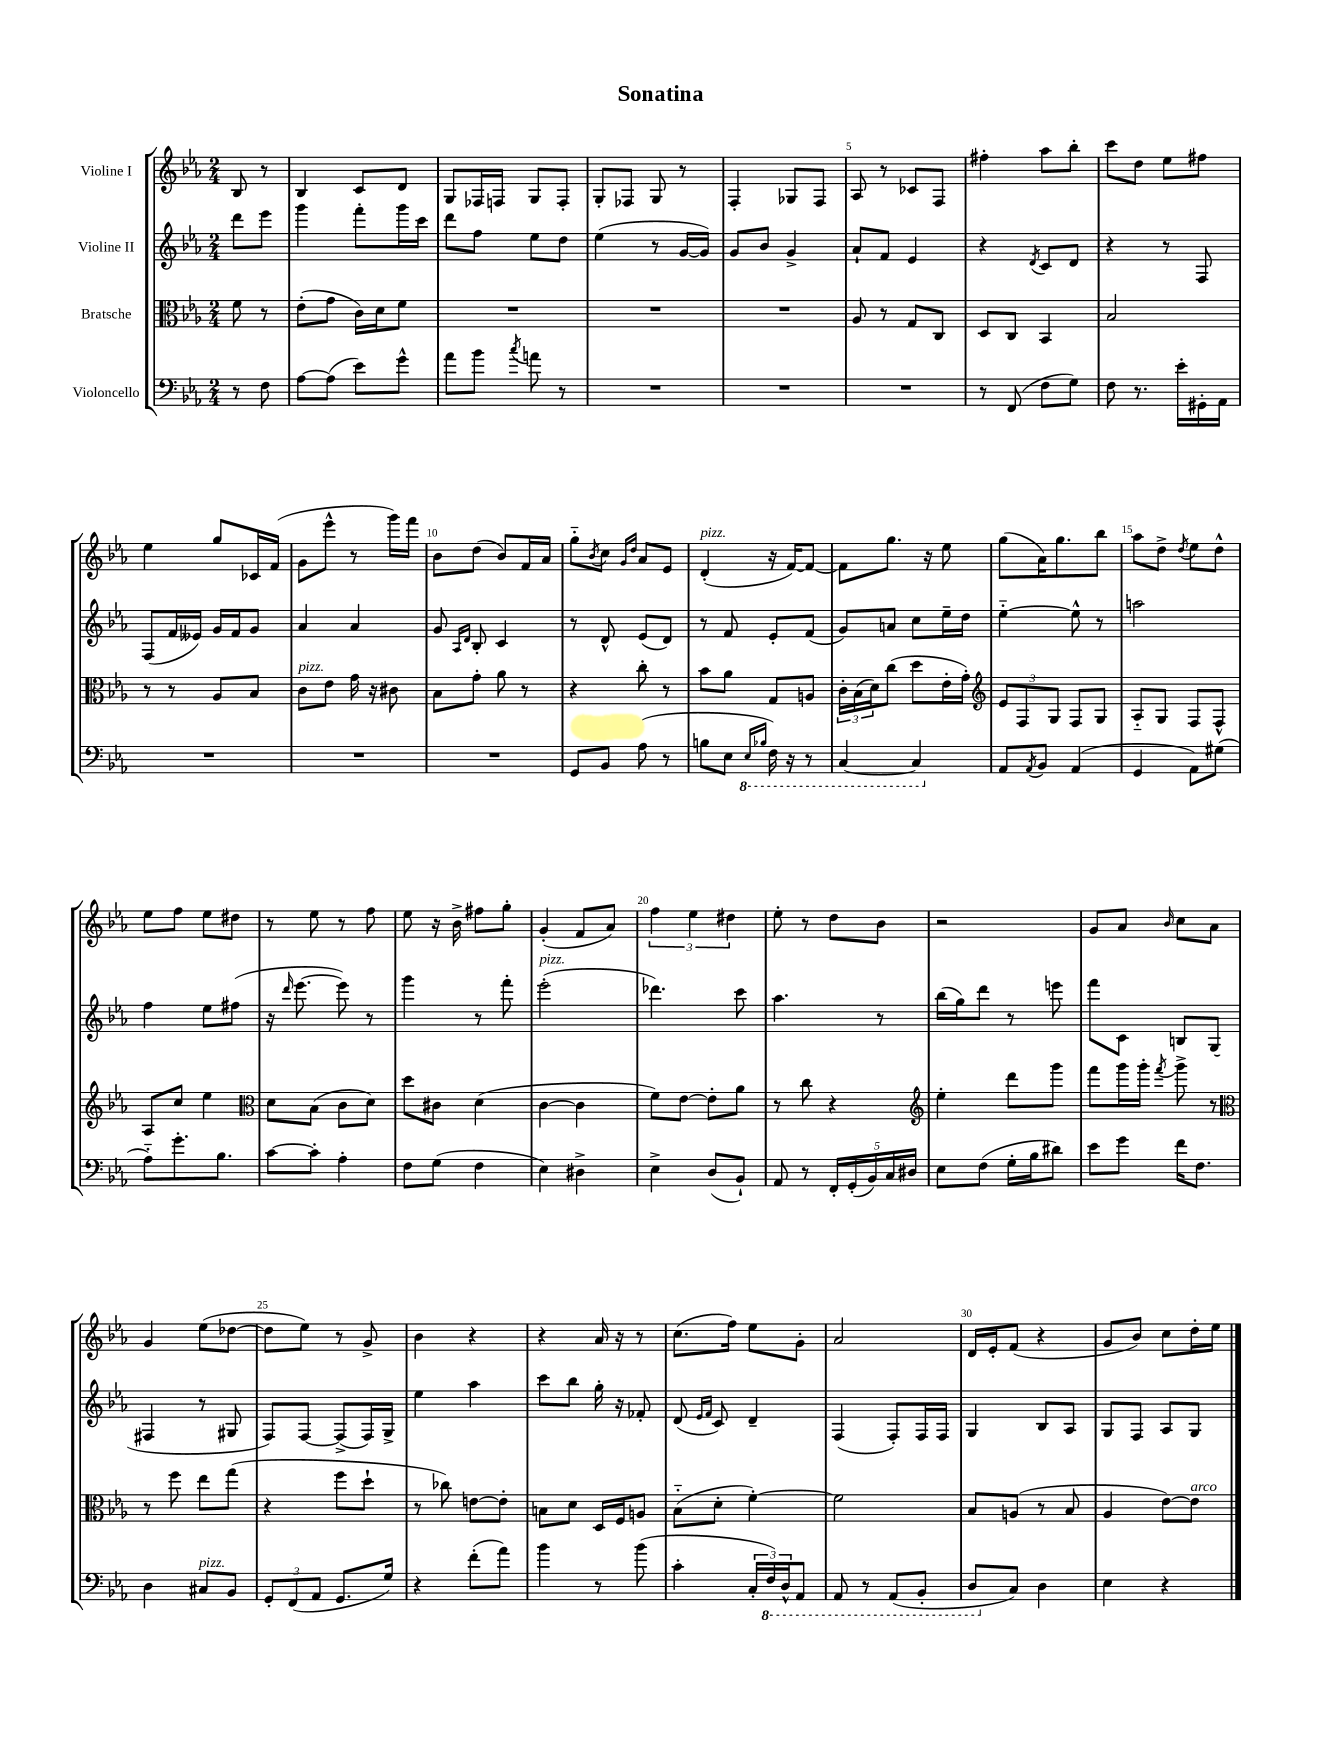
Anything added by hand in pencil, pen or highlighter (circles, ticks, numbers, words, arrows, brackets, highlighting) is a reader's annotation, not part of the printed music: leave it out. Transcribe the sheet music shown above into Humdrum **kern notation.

**kern	**kern	**kern	**kern
*staff4	*staff3	*staff2	*staff1
*clefF4	*clefC3	*clefG2	*clefG2
*k[b-e-a-]	*k[b-e-a-]	*k[b-e-a-]	*k[b-e-a-]
*M2/4	*M2/4	*M2/4	*M2/4
8r	8f	8ddd	8B-
8F	8r	8eee-	8r
=	=	=	=
[8A-	(8e-'	4ggg	4B-
(8A-]	8g	.	.
8e-)	16c)	8fff'	8c
.	16d	.	.
8g^^	8f	16ggg	8d
.	.	16ccc	.
=	=	=	=
8a-	2r	8ddd	8G
8b-	.	8ff	16F-
.	.	.	16F
8qcc	.	.	.
8a	.	8ee-	8G
8r	.	8dd	8F'
=	=	=	=
2r	2r	(4ee-	8G'
.	.	.	8F-
.	.	8r	8G
.	.	[16g	8r
.	.	16g])	.
=	=	=	=
2r	2r	8g	4F'
.	.	8b-	.
.	.	4g^	8G-
.	.	.	8F
=	=	=	=
2r	8A-	8a-`	8A-
.	8r	8f	8r
.	8G	4e-	8c-
.	8C	.	8F
=	=	=	=
8r	8D	4r	4ff#'
(8FF	8C	.	.
.	.	8qd	.
8F	4BB-	8c	8aa-
8G)	.	8d	8bb-'
=	=	=	=
8F	2B-	4r	8ccc
8.r	.	.	8dd
.	.	8r	8ee-
16e-'	.	.	.
16GG#'	.	8F	8ff#
16AA-	.	.	.
=	=	=	=
2r	8r	(8F	4ee-
.	8r	16f	.
.	.	16e--)	.
.	8A-	16g	8gg
.	.	16f	.
.	8B-	8g	16c-
.	.	.	(16f
=	=	=	=
2r	8c	4a-	8g
.	8e-	.	8eee-^^
.	16g	4a-	8r
.	16r	.	.
.	8c#	.	16ggg)
.	.	.	16fff
=	=	=	=
2r	8B-	8g	8b-
.	.	16qqA-	.
.	.	16qqd	.
.	8g'	8B-'	(8dd
.	8a-	4c	8b-)
.	8r	.	16f
.	.	.	16a-
=	=	=	=
8GG	4r	8r	8gg'~
.	.	.	8qb-
8BB-	.	8d^^	8cc
.	.	.	16qqg
.	.	.	16qqdd
(8A-	8cc'	(8e-	8a-
8r	8r	8d)	8e-
=	=	=	=
8B	8b-	8r	(4d'
8E-	8a-	8f	.
16qqEE-	.	.	.
16qqBB-	.	.	.
16FF)	8G	8e-'	16r
16r	.	.	[16f)
8r	8A	(8f	8f_
=	=	=	=
[4CC	24c'	8g)	8f]
.	(24B-	.	.
.	24d)	.	.
.	(8cc	8a	8.gg
4CC]	8dd	8cc	.
.	.	.	16r
.	16e-'	16ee-~	8ee-
.	16g')	16dd	.
=	=	=	=
*	*clefG2	*	*
8AA-	12e-	[4ee-'~	(8gg
.	12F	.	.
8qAA-	.	.	.
8BB-	.	.	16a-)
.	12G	.	.
.	.	.	8.gg
(4AA-	8F	8ee-^^]	.
.	8G	8r	8bb-
=	=	=	=
4GG	8A-'~	2aa	8aa-
.	8G	.	8dd^
.	.	.	8qdd
8AA-)	8F	.	8ee-
(8G#	8F^^	.	8dd^^
=	=	=	=
8A-'~)	8A-	4ff	8ee-
8.g'	8cc	.	8ff
.	4ee-	8ee-	8ee-
8.B-	.	.	.
.	.	(8ff#	8dd#
=	=	=	=
*	*clefC3	*	*
[8c	8d	16r	8r
.	.	16qqddd	.
.	.	[8.eee-	.
8c']	(8B-	.	8ee-
4A-'	8c	8eee-])	8r
.	8d)	8r	8ff
=	=	=	=
8F	8dd	4ggg	8ee-
(8G	8c#	.	16r
.	.	.	16b-^
4F	(4d	8r	8ff#
.	.	8fff'	8gg'
=	=	=	=
4E-)	[4c	(2eee-'	(4g'
4D#^	4c]	.	8f
.	.	.	8a-)
=	=	=	=
4E-^	8f)	4.ddd-)	6ff
.	[8e-	.	.
.	.	.	6ee-
(8D	8e-']	.	.
.	.	.	6dd#
8BB-`)	8a-	8ccc	.
=	=	=	=
8AA-	8r	4.aa-	8ee-'
8r	8cc	.	8r
20FF'	4r	.	8dd
(20GG'	.	.	.
20BB-)	.	.	.
.	.	8r	8b-
20C	.	.	.
20D#	.	.	.
=	=	=	=
*	*clefG2	*	*
8E-	4ee-'	(16bb-	2r
.	.	16gg)	.
(8F	.	8ddd	.
16G'	8ddd	8r	.
16B-	.	.	.
8d#)	8ggg	8eee	.
=	=	=	=
8e-	8fff	8fff	8g
8g	16ggg	8c	8a-
.	16ggg'	.	.
.	8qfff	.	16qqb-
16f	8ggg^	8B	8cc
8.F	.	.	.
.	8r	(8G	8a-
=	=	=	=
*	*clefC3	*	*
4D	8r	4F#	4g
.	8ff	.	.
8C#	8ee-	8r	(8ee-
8BB-	(8gg	8G#	[8dd-
=	=	=	=
12GG'	4r	8F)	8dd-]
(12FF	.	.	.
.	.	[8F	8ee-)
12AA-	.	.	.
8.GG	8ff	(8F^]	8r
.	8dd`	16F)	8g^
16G)	.	16G^	.
=	=	=	=
4r	8r	4ee-	4b-
.	8cc-)	.	.
(8f'	[8e	4aa-	4r
8a-)	8e']	.	.
=	=	=	=
4b-	8B	8ccc	4r
.	8d	8bb-	.
8r	16D	16gg'	16a-
.	16F	16r	16r
(8b-	8A	8f-'	8r
=	=	=	=
4c'	(8B-'~	(8d	(8.cc
.	.	16qqe-	.
.	.	16qqf	.
.	8d'	8c)	.
.	.	.	16ff)
24C'	[4f')	4d~	8ee-
24FF)	.	.	.
24DD^^	.	.	.
8AAA-	.	.	8g'
=	=	=	=
8AAA-	2f]	(4F	2a-
8r	.	.	.
(8AAA-	.	8F')	.
8BBB-'	.	16F	.
.	.	16F	.
=	=	=	=
8DD	8B-	4G	16d
.	.	.	16e-'
8C)	(8A	.	(8f
4D	8r	8B-	4r
.	8B-	8A-	.
=	=	=	=
4E-	4A-	8G	8g
.	.	8F	8b-)
4r	[8e-)	8A-	8cc
.	8e-]	8G	16dd'
.	.	.	16ee-
==	==	==	==
*-	*-	*-	*-
